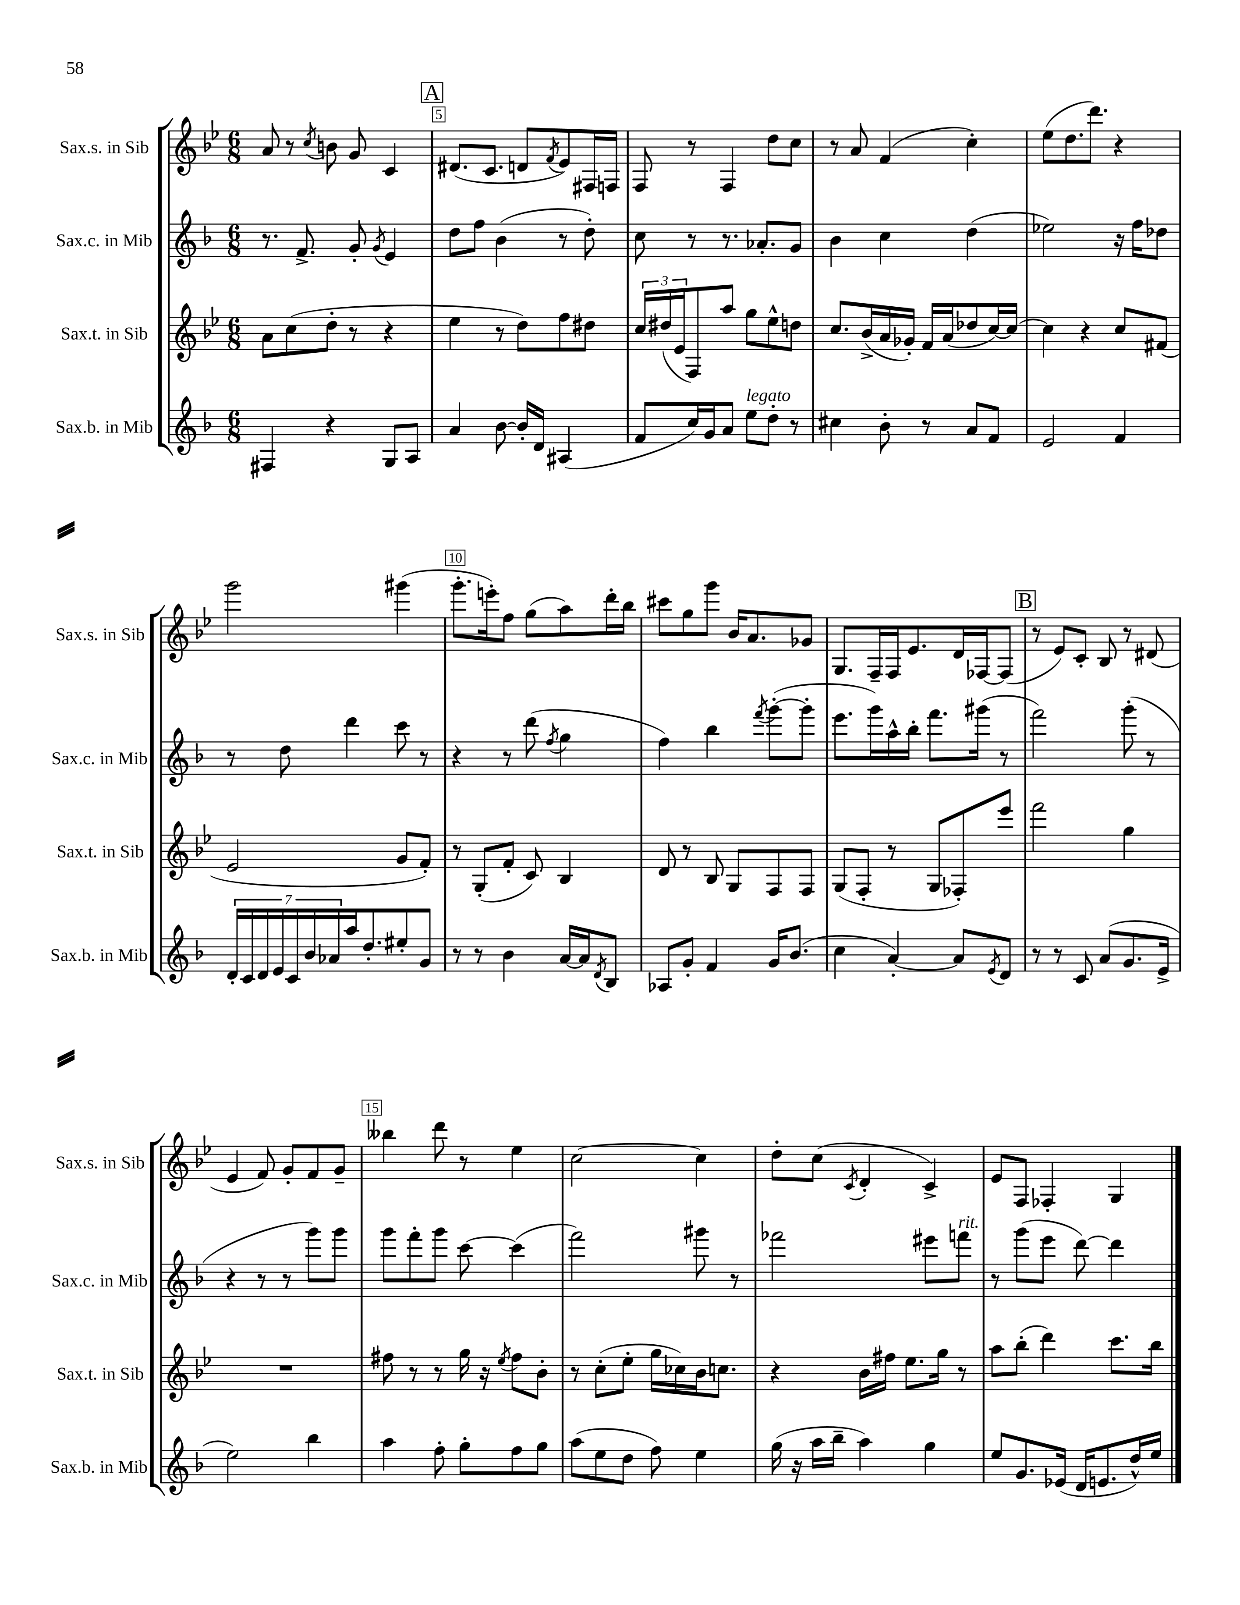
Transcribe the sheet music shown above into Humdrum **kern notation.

**kern	**kern	**kern	**kern
*part4	*part3	*part2	*part1
*staff4	*staff3	*staff2	*staff1
*I"Sax.b. in Mib	*I"Sax.t. in Sib	*I"Sax.c. in Mib	*I"Sax.s. in Sib
*I'Sax.b. in Mib	*I'Sax.t. in Sib	*I'Sax.c. in Mib	*I'Sax.s. in Sib
*clefG2	*clefG2	*clefG2	*clefG2
*k[b-]	*k[b-e-]	*k[b-]	*k[b-e-]
*M6/8	*M6/8	*M6/8	*M6/8
=4	=4	=4	=4
4F#X/	8a\L	8.r	8a/
.	(8cc\	.	8r
.	.	8.f^/	.
.	.	.	8qcc/
4r	8dd'\J	.	8bn\
.	8r	8g'/	8g/
.	.	8qg/	.
8G/L	4r	4e/	4c/
8A/J	.	.	.
!!LO:REH:place=s1:t=A
=5	=5	=5	=5
4a/	4ee-\	8dd\L	(8.d#X/L
.	.	8ff\J	.
.	.	.	8.c/J
[8b-\	8r	(4b-\	.
16b-'/LL]	8dd\L)	.	8dn/L
16d/JJ	.	.	.
.	.	.	8qf/
(4A#X/	8ff\	8r	8e-/)
.	8dd#X\J	8dd'\)	16F#X/L
.	.	.	16Fn/JJ
=6	=6	=6	=6
8f/L	24cc/LL	8cc\	8F/
.	(24dd#X/	.	.
.	24e-/J	.	.
16cc/L)	8F/)	8r	8r
16g/J	.	.	.
8a/J	8aa/J	8.r	4F/
!LO:TX:a:i:t=legato	!	!	!
8ee\L	8gg\L	.	.
.	.	8.a-X'/L	.
8dd'\J	8ee-^^\	.	8dd\L
8r	8ddn\J	8g/J	8cc\J
=7	=7	=7	=7
4cc#X\	8.cc/L	4b-\	8r
.	.	.	8a/
.	(16b-^/L	.	.
8b-'\	16a/	4cc\	(4f/
.	16g-X'/JJ)	.	.
8r	16f/LL	.	.
.	(16a/J	.	.
8a/L	8dd-X/	(4dd\	4cc'\)
8f/J	[16cc/L)	.	.
.	16cc/JJ_	.	.
=8	=8	=8	=8
2e/	4cc\]	2ee-X\)	(8ee-\L
.	.	.	8.dd\
.	4r	.	.
.	.	.	8.ddd\J)
4f/	8cc/L	16r	4r
.	.	16ff\KL	.
.	(8f#X/J	8dd-X\J	.
!!LO:LB:g=z
=9	=9	=9	=9
28d'/LL	2e-/	8r	2ggg\
28c/	.	.	.
28d/	.	.	.
28e/	.	.	.
.	.	8dd\	.
28c/	.	.	.
28b-/	.	.	.
28a-X/	.	.	.
16aa/J	.	4ddd\	.
8.dd'/	.	.	.
8ee#X'/	8g/L	8ccc\	(4ggg#X\
8g/J	8f'/J)	8r	.
=10	=10	=10	=10
8r	8r	4r	8.ggg'\L
8r	(8G'/L	.	.
.	.	.	16eeen'\k)
4b-\	8f'/J	8r	8ff\J
.	8c/)	(8ddd\	(8gg\L
.	.	8qff/	.
[16a/LL	4B-/	4gg\	8aa\)
16a/J]	.	.	.
8qd/	.	.	.
8B-/J	.	.	16ddd'\L
.	.	.	16bb-\JJ
=11	=11	=11	=11
8A-X/L	8d/	4ff\)	8ccc#X\L
8g'/J	8r	.	8gg\
4f/	8B-/	4bb-\	8ggg\J
.	8G/L	.	16b-/KL
.	.	.	8.a/
.	.	8qfff/	.
16g/KL	8F/	([8ggg'\L	.
(8.b-/J	.	.	.
.	8F/J	8ggg'\J]	8g-X/J
=12	=12	=12	=12
4cc\	(8G/L	8.eee\L	8.G/L
.	8F'/J	.	.
.	.	16ggg\L)	16F~/L
[4a'/)	8r	16aa^^\	16F/J
.	.	16bb-'\JJ	8.e-/
.	8G/L	8.fff\L	.
8a/L]	8F-X'/)	.	16d/L
.	.	(16ggg#X\Jk	[16F-X/J
8qe/	.	.	.
8d/J	8eee-/J	8r	(8F-/J]
!!LO:REH:place=s1:t=B
=13	=13	=13	=13
8r	2fff\	2fff\)	8r
8r	.	.	8e-/L)
8c/	.	.	8c'/J
(8a/L	.	.	8B-/
8.g/	4gg\	(8ggg'\	8r
.	.	8r	(8d#X/
16e^/Jk	.	.	.
!!LO:LB:g=z
=14	=14	=14	=14
2ee\)	2.r	4r	4e-/
.	.	8r	8f/)
.	.	8r	8g'/L
4bb-\	.	8ggg\L)	8f/
.	.	8ggg\J	8g~/J
=15	=15	=15	=15
4aa\	8ff#X\	8ggg\L	4bb--X\
.	8r	8fff'\	.
8ff'\	8r	8ggg\J	8ddd\
8gg'\L	16gg\	[8ccc\	8r
.	16r	.	.
.	8qee-/	.	.
8ff\	8ff#\L	(4ccc\]	4ee-\
8gg\J	8b-'\J	.	.
=16	=16	=16	=16
(8aa\L	8r	2fff\)	[2cc\
8ee\	(8cc'\L	.	.
8dd\J	8ee-'\J	.	.
8ff\)	16gg\LL	.	.
.	16cc-X\)	.	.
4ee\	16b-\J	8ggg#X\	4cc\]
.	8.ccn\J	.	.
.	.	8r	.
=17	=17	=17	=17
(16gg\	4r	2fff-X\	8dd'\L
16r	.	.	.
16aa\LL	.	.	(8cc\J
16bb-~\JJ	.	.	.
.	.	.	8qc/
4aa\)	16b-\LL	.	4d'/
.	16ff#X\JJ	.	.
.	8.ee-\L	.	.
4gg\	.	8eee#X\L	4c^/)
.	16gg\Jk	.	.
!	!	!LO:TX:a:i:t=rit.	!
.	8r	8fffn\J	.
=18	=18	=18	=18
8ee/L	8aa\L	8r	8e-/L
8.g/	(8bb-'\J	(8ggg\L	8F/J
.	4ddd\)	8eee\J	4F-X'/
(16e-X/Jk	.	.	.
16d/KL	.	[8ddd\)	.
8.en/	.	.	.
.	8.ccc\L	4ddd\]	4G/
16dd^^/L)	.	.	.
16ee/JJ	16bb-\Jk	.	.
==	==	==	==
*-	*-	*-	*-
